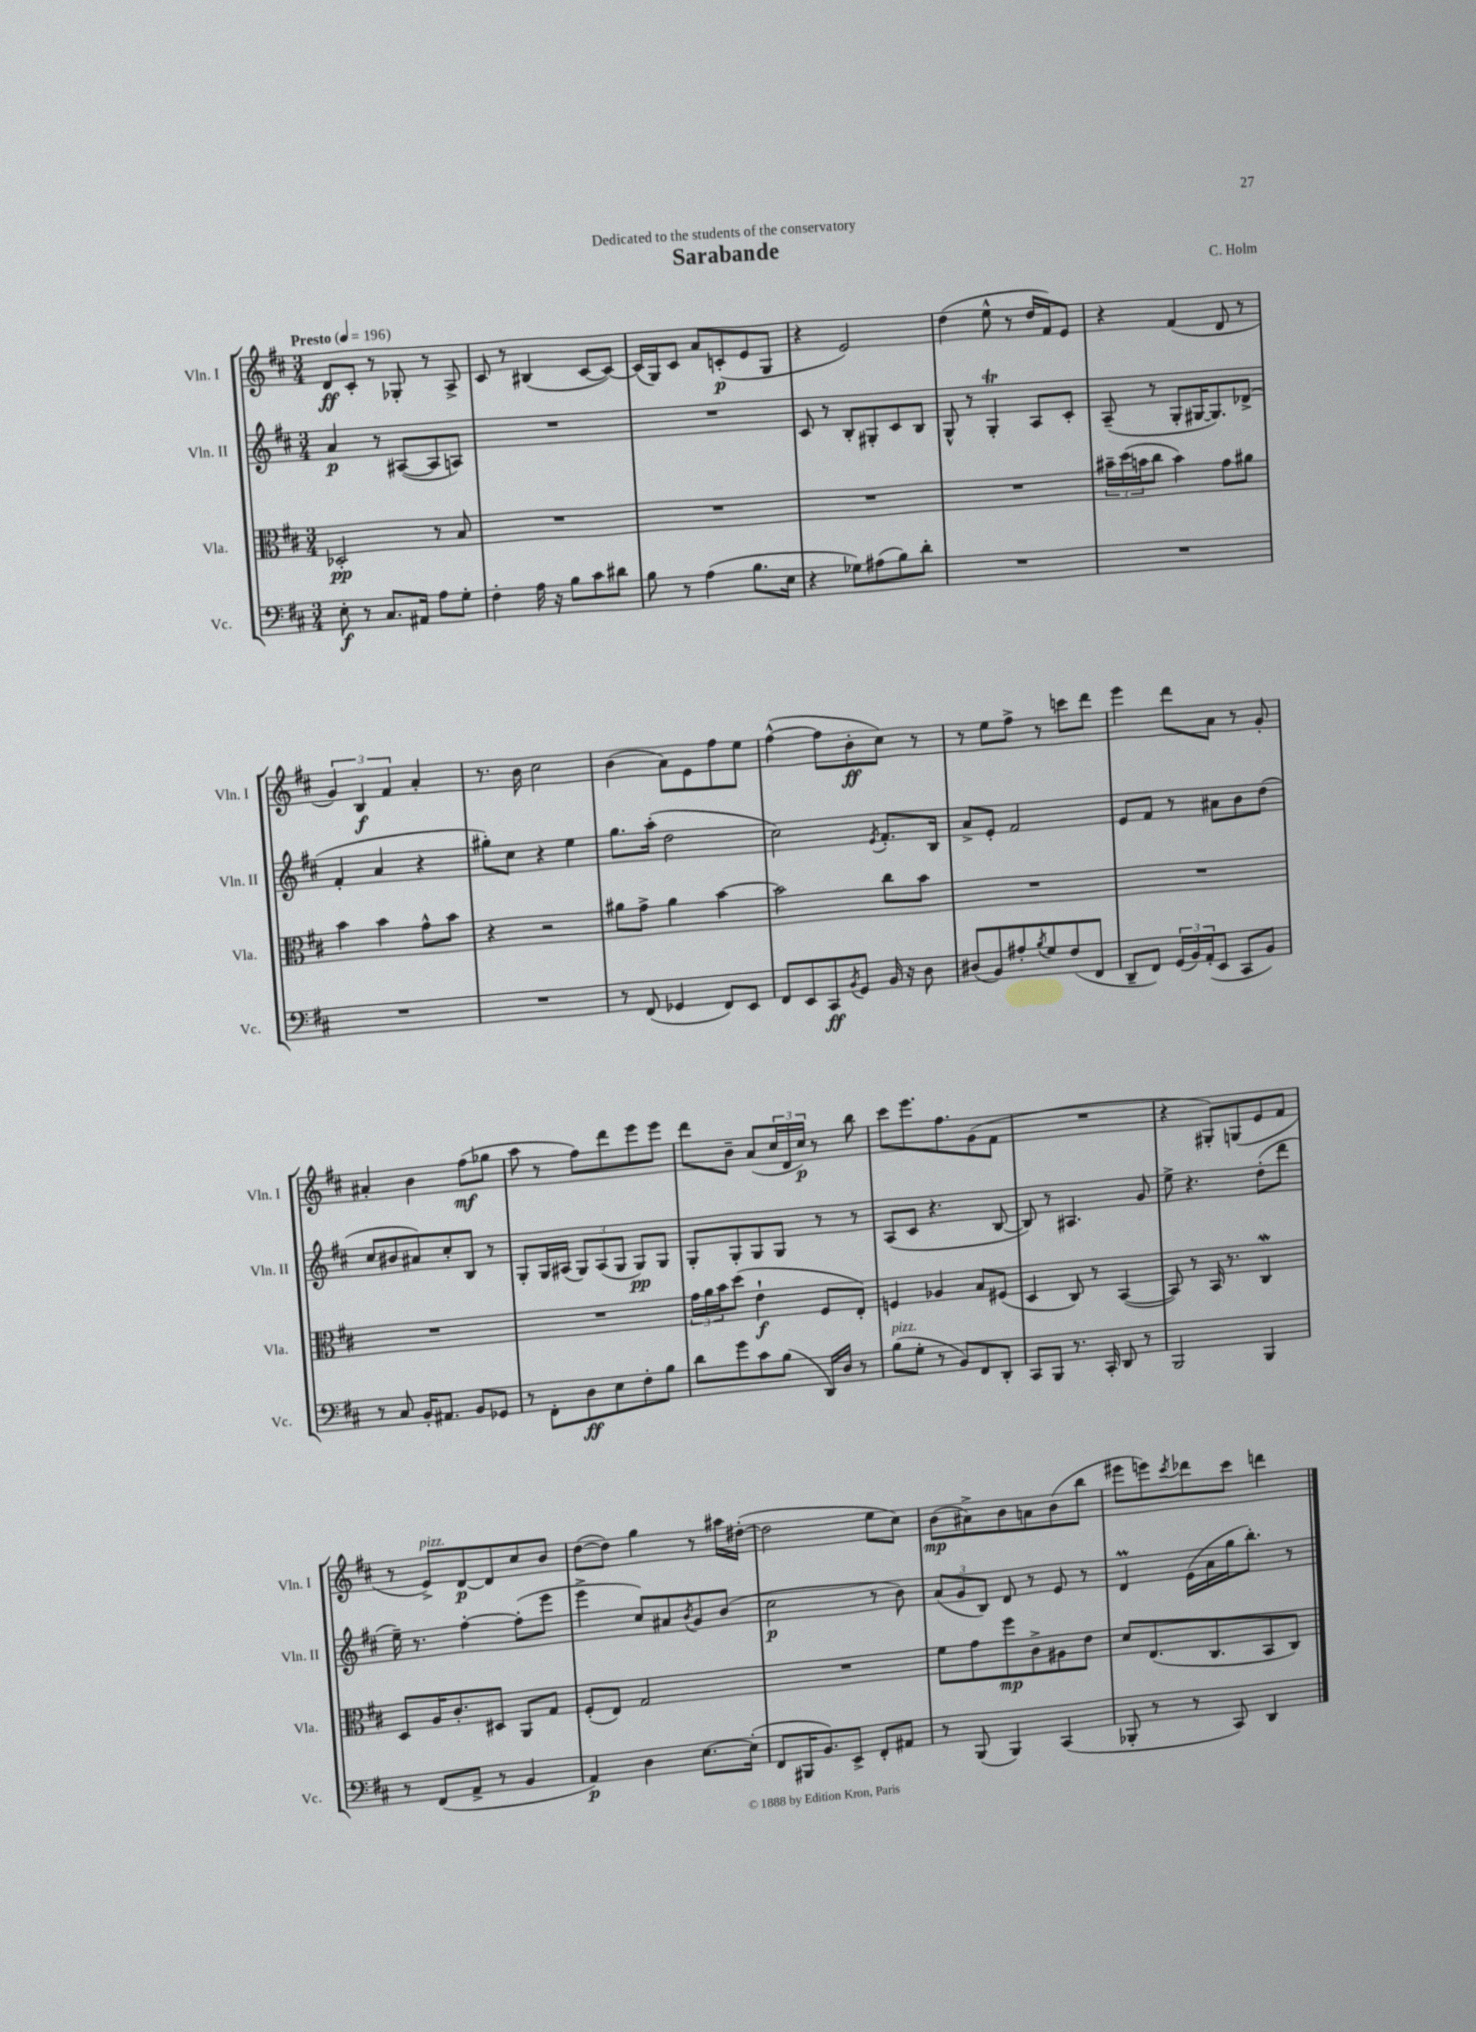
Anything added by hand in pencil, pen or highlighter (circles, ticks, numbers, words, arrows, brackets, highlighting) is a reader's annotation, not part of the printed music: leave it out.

**kern	**kern	**kern	**kern
*staff4	*staff3	*staff2	*staff1
*clefF4	*clefC3	*clefG2	*clefG2
*k[f#c#]	*k[f#c#]	*k[f#c#]	*k[f#c#]
*M3/4	*M3/4	*M3/4	*M3/4
*MM196	*MM196	*MM196	*MM196
8E'	2D-'	4a	8d
8r	.	.	8c#'
8.C#	.	8r	8r
.	.	([8A#	8G-'
16AA#	.	.	.
8A	8r	8A#]	8r
8G'	8B	8A)	8A^
=	=	=	=
4F#'	2.r	2.r	8c#
.	.	.	8r
16A	.	.	(4B#
16r	.	.	.
8B	.	.	.
8c#	.	.	[8c#
8d#	.	.	8c#_)
=	=	=	=
8B	2.r	2.r	(16c#]
.	.	.	16G)
8r	.	.	8c#
(4A	.	.	8a
.	.	.	(8c'
8.B	.	.	8e
.	.	.	8G
16E	.	.	.
=	=	=	=
4r	2.r	8c#	4r
.	.	8r	.
8G-)	.	8B'	2e)
(8A#	.	8G#'	.
8B)	.	8c#	.
8d'	.	8B	.
=	=	=	=
2.r	2.r	8G^^	(4dd
.	.	8r	.
.	.	4G'	8ee^^
.	.	.	8r
.	.	8A	16dd
.	.	.	16f#)
.	.	8c#'	8e
=	=	=	=
2.r	24b#~	(8A~	4r
.	(24dd	.	.
.	24b	.	.
.	8cc#	8r	.
.	4b)	8G'	(4f#
.	.	[16G#	.
.	.	8.G#])	.
.	8g	.	8d
.	8a#	(8d-^	8r
=	=	=	=
2.r	4b	4f#'	6g)
.	.	.	6B
.	4b	4a	.
.	.	.	6f#
.	8g^^	4r	4a'
.	8b	.	.
=	=	=	=
2.r	4r	8gg#')	8.r
.	.	8cc#	.
.	.	.	16b
.	2r	4r	2cc#
.	.	4ee	.
=	=	=	=
8r	8a#	8.gg	(4b
(8FF#	8g^	.	.
.	.	(16aa'	.
4GG-	4a#	2dd	8a)
.	.	.	8e
8FF#)	[4b	.	8ff#
8EE	.	.	8ee
=	=	=	=
8FF#	2b]	2cc#)	([4ff#^^
8EE	.	.	.
8CC#	.	.	8ff#]
8qBB	.	.	.
8GG	.	.	8b'
.	.	8qe	.
16BB	8cc#	8.f#'	8cc#)
16r	.	.	.
8D	8b	.	8r
.	.	16B	.
=	=	=	=
(8D#	2.r	8a^	8r
8BB)	.	8e'	8ee
8A#'	.	2f#	8ff#^
8qB	.	.	.
8G	.	.	8r
(8F#	.	.	8ccc
8FF#	.	.	8ddd
=	=	=	=
8DD~	2.r	8e	4eee
8FF#)	.	8f#	.
(24GG	.	8r	8ddd
24BB)	.	.	.
(24AA'	.	.	.
8EE	.	8a#	8a
8CC#	.	8b	8r
8BB)	.	(8dd	8g'
=	=	=	=
8r	2.r	8cc#	4a#'
8C#	.	8b#	.
16BB'	.	8a#)	4b
8.AA#	.	.	.
.	.	8cc#'	.
8BB	.	8B	(8ff#
8GG-	.	8r	8gg-
=	=	=	=
8r	2.r	8G'	8aa
8FF#'	.	16G	8r
.	.	(16A#	.
8D	.	12G)	8ff#)
.	.	(12A#	.
8E	.	.	8ddd
.	.	12G	.
8F#'	.	8G)	8eee
8B	.	8G	8eee
=	=	=	=
8d	24g	8G'	8ddd
.	24a	.	.
.	24b	.	.
8g	(8dd	8G'	8b~
8c#	4e`	8G	(8a
(8B	.	8G	24cc#
.	.	.	24d
.	.	.	24cc#)
16DD)	8F#	8r	8r
16D	.	.	.
8r	8E')	8r	8bb
=	=	=	=
(8B	4F	(8A	8ccc#
8G'	.	8c#	8.eee
8r	4A-	4.r	.
.	.	.	8.ff#
8BB)	.	.	.
8FF#	8B	.	(8g
8DD'	(8F#	[8B	8f#
=	=	=	=
8CC#	4D	8B])	2.r
8BBB	.	8r	.
8.r	8C#)	4.A#	.
.	8r	.	.
16CC#'	.	.	.
8DD	([4BB	.	.
8r	.	8g	.
=	=	=	=
2BBB	8BB])	8ee^	4r
.	8r	4.r	.
.	16BB	.	8G#')
.	8.r	.	.
.	.	.	(8G
4BBB	4C#	(8dd'	8e
.	.	8ddd	8f#
=	=	=	=
8r	8D	16ee~)	8r
.	.	8.r	.
(8FF#	16A	.	8e^)
.	8.c#'	.	.
8AA^	.	[4ff#'	[8d
8r	8D#	.	8d]
4BB	8AA	(8ff#']	8cc#
.	8G	8eee	8b
=	=	=	=
4AA)	(8F#'	4eee^	([8dd
.	8E)	.	8dd])
4D	2G	8cc#)	4gg
.	.	8a#	.
.	.	8qb	.
[8.E	.	8g	8r
.	.	(8b	16aa#
(16E']	.	.	([16dd#'
=	=	=	=
8FF#	2.r	2cc#	2dd#]
16BBB#	.	.	.
8.BB)	.	.	.
8EE^	.	.	.
8FF#'	.	8r	8ee
8AA#	.	8b)	8cc#)
=	=	=	=
8r	8f#	(12a	(8b
.	.	12g	.
(8BBB	8g	.	8a#^)
.	.	12B)	.
4BBB)	8ff#	8d	8b
.	8c#^	8r	8a
(4CC#	8A#	8e	(8b
.	8e	8r	8bb
=	=	=	=
8BBB-'	8d	4d	8eee#
8r	(8.E	.	8eee)
.	.	.	8qccc#
8r	.	(16e	8ddd-
.	8.C#	16a	.
8CC#)	.	16gg	8ccc#
.	.	8.bb')	.
4DD	8BB	.	4ddd
.	8C#)	8r	.
==	==	==	==
*-	*-	*-	*-
